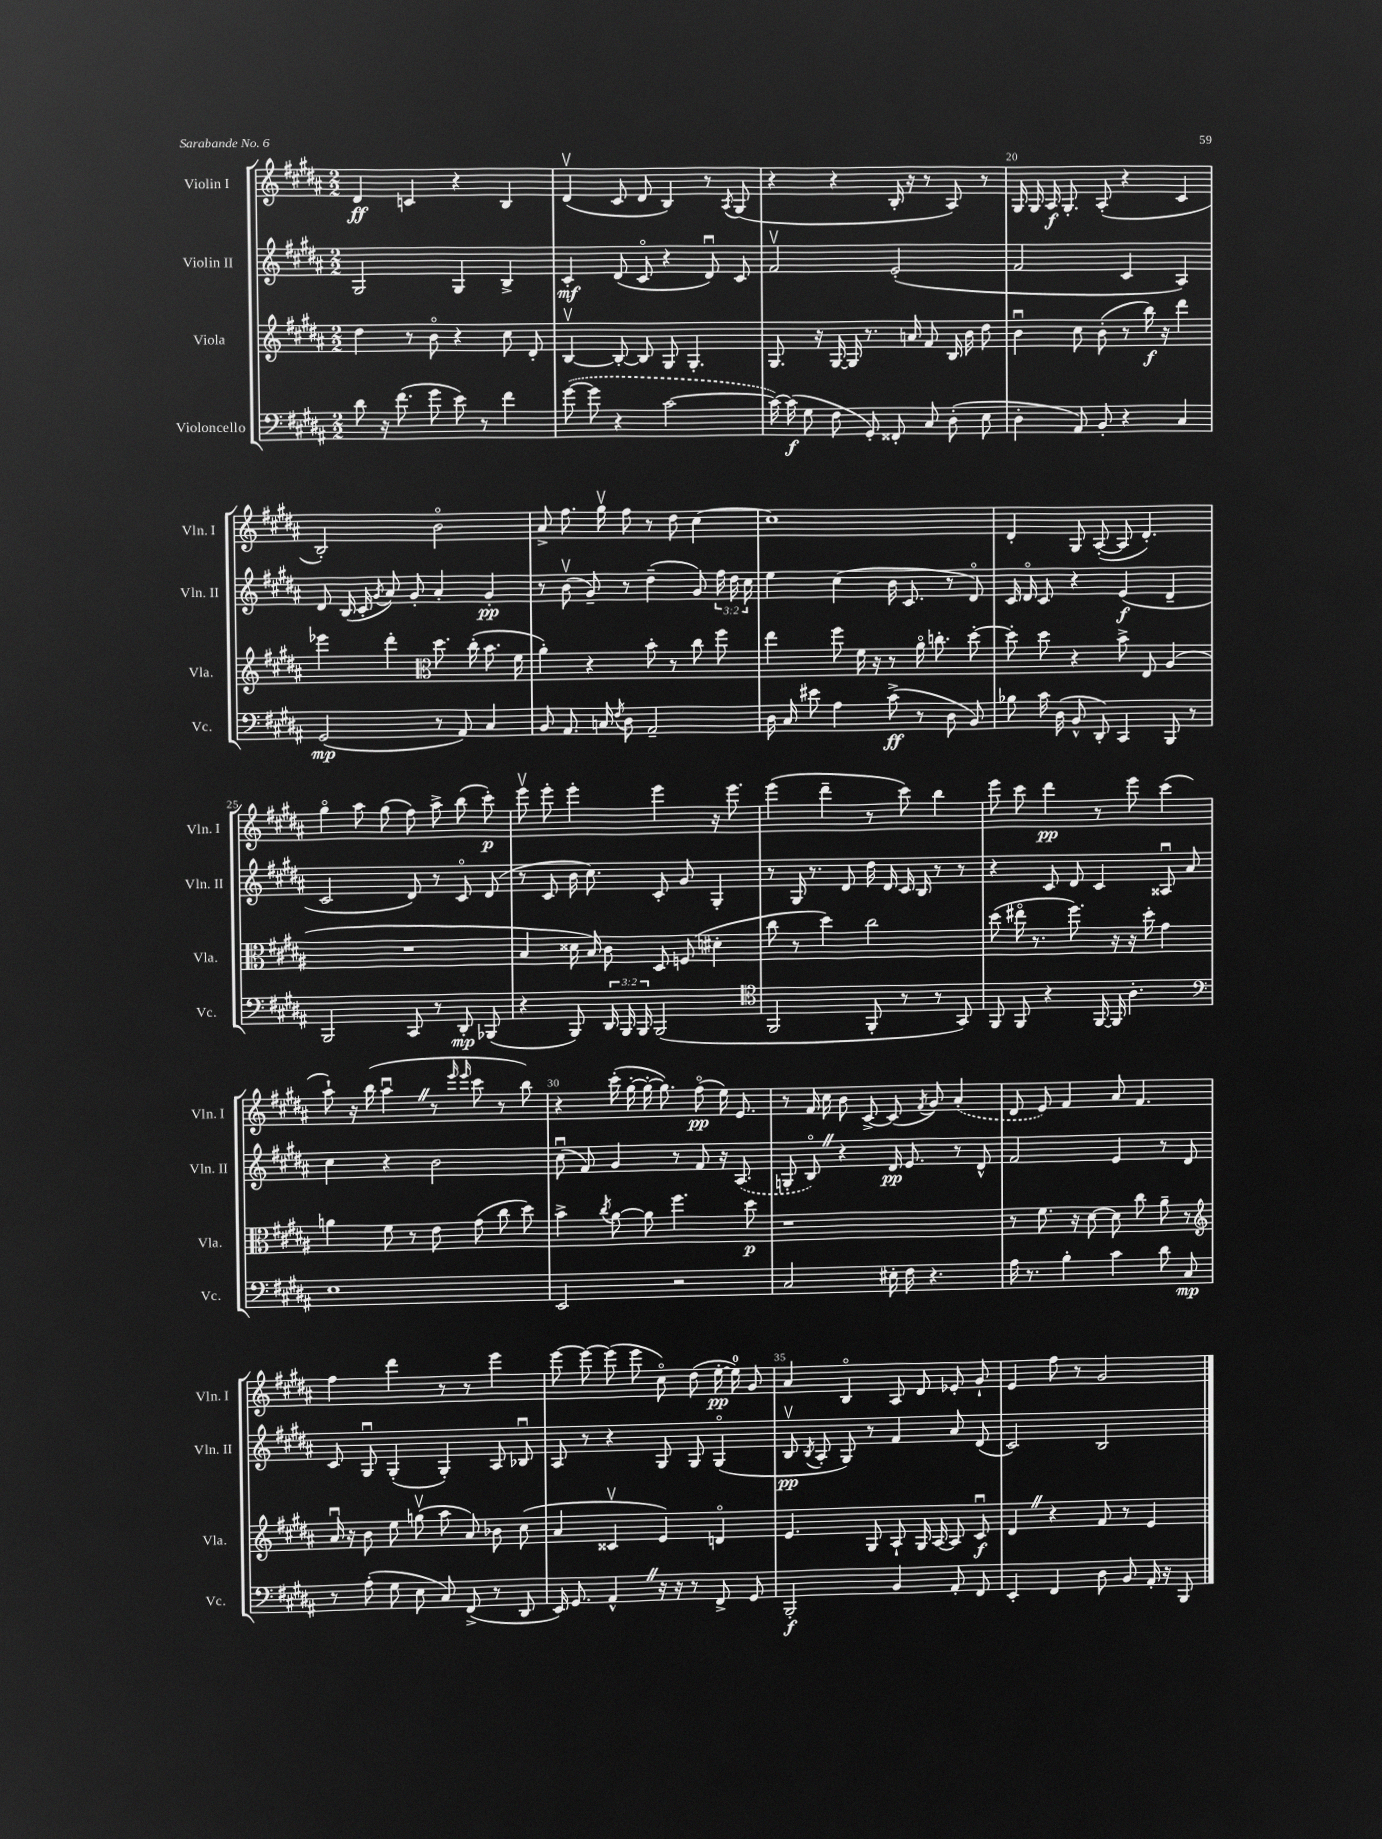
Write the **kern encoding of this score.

**kern	**kern	**kern	**kern
*staff4	*staff3	*staff2	*staff1
*clefF4	*clefG2	*clefG2	*clefG2
*k[f#c#g#d#a#]	*k[f#c#g#d#a#]	*k[f#c#g#d#a#]	*k[f#c#g#d#a#]
*M2/2	*M2/2	*M2/2	*M2/2
8d#\	4dd#\	2G#/	4d#/
16r	.	.	.
(8.f#\	.	.	.
.	8r	.	4c/
8g#\	8bo\	.	.
8e\)	4r	4G#/	4r
8r	.	.	.
4f#\	8cc#\	4B^/	4B/
.	8d#'/	.	.
=	=	=	=
([8g#\	[4Bv/	4c#'/	(4d#v/
8g#\]	.	.	.
4r	8B'/_	(8d#/	8c#/
.	8B/]	8c#o/	8d#/
[2c#\	8G#/	4r	4B/)
.	4.G#'/	.	.
.	.	8d#u/)	8r
.	.	.	8qA#/
.	.	8c#/	(8G#/
=	=	=	=
16c#\_)	8.G#/	2f#v/	4r
(16c#\]	.	.	.
8G#\	.	.	.
.	16r	.	.
8F#\	[16G#/	.	4r
.	16G#/]	.	.
8GG#'/)	8.r	.	.
8FF##'/	.	(2e'/	16B'/
.	16a/	.	16r
8C#/	8f#/	.	8r
(8D#'\	16B/	.	8A#/)
.	16b\	.	.
8E\	8dd#\	.	8r
=	=	=	=
4D#'\	4bu\	2f#/	16G#/
.	.	.	16G#/
.	.	.	16A#/
.	.	.	8.G#'/
8AA#/)	8cc#\	.	.
8BB'/	(8b'\	.	(8A#'/
4r	8r	4c#/	4r
.	16bb\)	.	.
.	16r	.	.
4C#/	4ddd#\	4A#/)	4c#/
=	=	=	=
(2GG#/	4eee-\	8d#/	2B'/)
.	.	(16B/	.
.	.	16c#'/	.
.	.	8qg#/	.
.	4ddd#'\	8a#/)	.
.	.	8g#'/	.
*	*clefC3	*	*
8r	8.dd#\	4a#'/	2bo\
8AA#/)	.	.	.
.	(16cc#'\	.	.
4C#/	8.b\	4g#'/	.
.	16f#\	.	.
=	=	=	=
8BB/	4a#'\)	8r	8a#^/
8.AA#/	.	(8bv\	8.ff#\
.	4r	8g#~/)	.
16C/	.	.	16gg#v\
8qF#/	.	.	.
8D#\	.	8r	8ff#\
2AA#~/	8b'\	(4dd#~\	8r
.	8r	.	8dd#\
.	8cc#\	8g#/)	[4cc#\
.	8ff#\	24ff#\	.
.	.	24dd#\	.
.	.	24cc#\	.
=	=	=	=
16D#\	4ee\	4ee\	1cc#]
16C#/	.	.	.
8e#\	.	.	.
4A#\	8ff#\	(4cc#\	.
.	16f#\	.	.
.	16r	.	.
(8c#^\	8r	16b\	.
.	.	8.c#/	.
8r	16a#o\	.	.
.	8.cc'\	.	.
8D#\	.	8r	.
8BB/)	[8dd#'\	8d#o/)	.
=	=	=	=
8B-\	8dd#'\]	16c#/	4d#'/
.	.	16d#o/	.
16c#\	8dd#\	8c#/	.
(16D#\	.	.	.
8BB^^/	4r	4r	8G#/
8DD#'/)	.	.	([8A#'/
4CC#/	8b^\	(4e/	8A#/]
.	8E/	.	4.d#'/)
8BBB/	(4A#/	4d#~/	.
8r	.	.	.
=	=	=	=
2BBB/	1r	2c#/	4gg#o\
.	.	.	8aa#\
.	.	.	(8gg#\
8CC#/	.	8d#/)	8ff#\)
8r	.	8r	8aa#^\
8DD#'/	.	8c#o/	(8bb\
(8BBB-/	.	(8d#/	8ccc#'\)
=	=	=	=
4r	4B/	8r	8eeev\
.	.	8c#/	8eee'\
8BBB/)	16d##\	16b\	4eee'\
.	16B/)	8.cc#\)	.
24DD#/	8c#\	.	.
24BBB/	.	.	.
24BBB/	.	.	.
(2BBB/	8D#/	8c#'/	4eee\
.	(8F/	8g#/	.
.	4d#'\	4G#'/	16r
.	.	.	8.eee\
=	=	=	=
*clefC4	*	*	*
2FF#/	8cc#\	8r	(4eee\
.	8r	16G#/	.
.	.	8.r	.
.	4dd#\)	.	4ddd#~\
.	.	8d#/	.
8FF#'/	2cc#\	16dd#\	8r
.	.	16d#/	.
8r	.	16c#/	8ccc#\)
.	.	16B/	.
8r	.	8r	4bb\
8GG#/)	.	8r	.
=	=	=	=
8FF#/	(8dd#\	4r	8eee\
8FF#/	16ee#o\	.	8ccc#\
.	8.r	.	.
4r	.	8c#/	4ddd#\
.	8.ff#\)	8d#/	.
[16FF#/	.	4c#/	8r
16FF#/]	16r	.	.
4.A#'\	16r	.	8eee\
.	16dd#'\	.	.
.	4g#\	8A##u/	(4ccc#\
.	.	8a#/	.
=	=	=	=
*clefF4	*	*	*
1E	4a\	4cc#\	8aa#`\)
.	.	.	16r
.	.	.	(16bb\
.	8f#\	4r	4aa#u\
.	8r	.	.
.	8e\	2b\	8r
.	.	.	16qqeee/
.	.	.	16qqeee/
.	(8g#\	.	8ccc#\
.	8cc#\	.	8r
.	8dd#\)	.	8bb\)
=	=	=	=
2EE/	4b^\	(8cc#u\	4r
.	.	8f#/)	.
.	8qcc#/	.	.
.	[8a#\	4g#/	(16ccc#'\
.	.	.	[16gg#'\
.	8a#\]	.	16gg#'\_
.	.	.	8.gg#\])
2r	4.ff#\	8r	.
.	.	8f#/	(8ff#o\
.	.	16r	16ee\)
.	.	(8.A#/	8.e/
.	8dd#\	.	.
=	=	=	=
2C#/	1r	8G'/	8r
.	.	8Bo/)	16f#/
.	.	.	16cc#\
.	.	4r	8b\
.	.	.	[8c#^/
16E#'\	.	16d#/	(8c#/]
16F#\	.	8.e/	.
.	.	.	8qf#/
4.r	.	.	8g#/)
.	.	8r	(4a#'/
.	.	8d#^^/	.
=	=	=	=
16A#\	8r	2f#/	8d#/
8.r	.	.	.
.	8.f#\	.	8e/)
4B'\	.	.	4f#/
.	16r	.	.
.	[8d#\	.	.
4c#\	8d#\]	4e/	8a#/
.	8cc#\	.	4.f#/
8d#\	8a#~\	8r	.
8C#/	8r	8d#/	.
=	=	=	=
*	*clefG2	*	*
8r	16a#u/	8c#/	4ff#\
.	16r	.	.
(8A#'\	8b\	8G#u/	.
8G#\	8ee\	(4G#'/	4ddd#\
8E\	(8ggv\	.	.
8C#/)	8aa#\	4G#'/)	8r
(8FF#^/	8a#/)	.	8r
8r	8b-\	8A#/	4eee\
8DD#/	(8cc#\	8B-u/	.
=	=	=	=
16EE/)	4a#/	8A#/	[8eee\
8.GG#/	.	.	.
.	.	8r	8eee\_
4AA#^^/	4c##v/	4r	(8eee\]
.	.	.	8eee\
16r	4e/)	8G#/	8cc#o\)
16r	.	.	.
8r	.	8G#/	(8dd#\
8FF#^/	4do/	(4G#o/	[16ee'\
.	.	.	16ee\])
8GG#/	.	.	8g#/
=	=	=	=
2BBB'/	4.e/	8Bv/	4a#/
.	.	8qB/	.
.	.	8A#'/	.
.	.	8G#/)	4Bo/
.	8G#/	8r	.
4BB/	8A#`/	4f#/	8A#/
.	16G#/	.	8d#/
.	[16A#/	.	.
8AA#'/	8A#/]	8a#/	8e-'/
8FF#/	8c#u/	(8d#/	8g#`/
=	=	=	=
4EE'/	4d#/	2c#/)	4e/
4FF#/	4r	.	8ff#\
.	.	.	8r
8D#\	8f#/	2B/	2g#/
8BB/	8r	.	.
16AA#'/	4e/	.	.
16r	.	.	.
8BBB/	.	.	.
==	==	==	==
*-	*-	*-	*-
